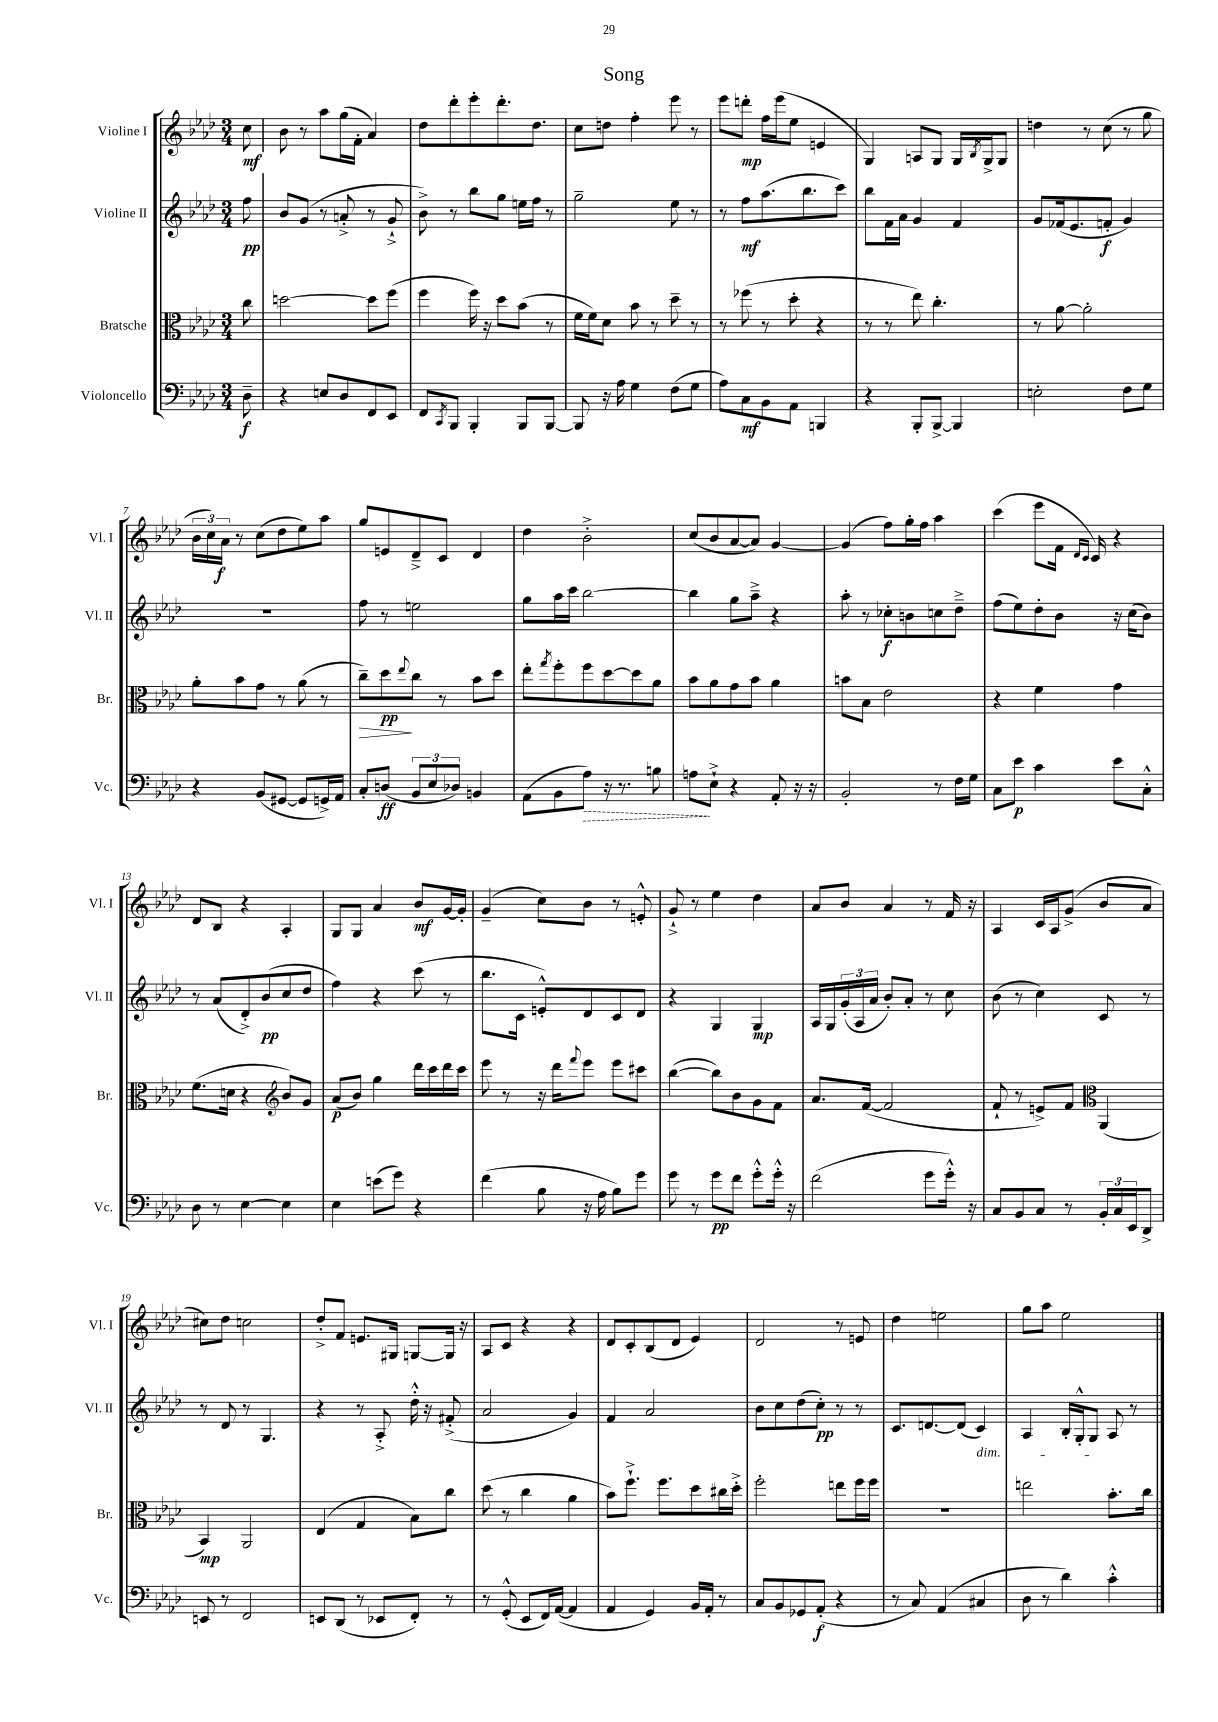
\header { title = "Song" }
<<
\new StaffGroup <<
\new Staff = "s0" \with { instrumentName = "Violine I" shortInstrumentName = "Vl. I" } {
    \clef treble \key aes \major \numericTimeSignature \time 3/4 \partial 8
    c''8\mf |
    bes'8 r8 aes''8 g''16( f'16-. aes'4) |
    des''8 des'''8-. ees'''8-. des'''8.-. des''8. |
    c''8 d''8 f''4-. ees'''8 r8 |
    ees'''8 d'''8-.\mp f''16 ees'''16( ees''8 e'4 |
    g4) a8 g8 g16 \acciaccatura { bes8 } g16-> g8 |
    d''4 r8 c''8( r8 g''8 |
    \tuplet 3/2 { bes'16 c''16) aes'16\f } r8 c''8( des''8 ees''8) aes''8 |
    g''8 e'8 des'8---> c'8 des'4 |
    des''4 bes'2-.-> |
    c''8( bes'8 aes'8~ aes'8) g'4~ |
    g'4( f''8) g''16-. f''16 aes''4 |
    c'''4( ees'''8 f'16 \grace { des'16 c'16 } c'16) r4 |
    des'8 bes8 r4 aes4-. |
    g8 g8 aes'4 bes'8\mf g'16~ g'16-. |
    g'4--( c''8) bes'8 r8 e'8-.-^ |
    g'8-!-> r8 ees''4 des''4 |
    aes'8 bes'8 aes'4 r8 f'16 r16 |
    aes4 c'16 aes16 g'8->( bes'8 aes'8 |
    cis''8) des''8 c''2 |
    des''8-.-> f'8 e'8. gis16 g8~ g16 r16 |
    aes8 c'8 r4 r4 |
    des'8 c'8-. bes8( des'8 ees'4) |
    des'2 r8 e'8 |
    des''4 e''2 |
    g''8 aes''8 ees''2 \bar "|." |
}
\new Staff = "s1" \with { instrumentName = "Violine II" shortInstrumentName = "Vl. II" } {
    \clef treble \key aes \major \numericTimeSignature \time 3/4 \partial 8
    f''8\pp |
    bes'8 g'8( r8 a'8-.-> r8 g'8-!-> |
    bes'8->) r8 bes''8 g''8 e''16 f''16 r8 |
    g''2-- ees''8 r8 |
    r8 f''8\mf aes''8.( bes''8. c'''8) |
    bes''8 f'16 aes'16 g'4 f'4 |
    g'8 fes'16( ees'8. f'8-.\f g'4) |
    R2. |
    f''8 r8 e''2 |
    g''8 aes''16 c'''16 bes''2~ |
    bes''4 g''8 aes''8---> r4 |
    aes''8-. r8 ces''8-.\f b'8 c''8 des''8---> |
    f''8( ees''8) des''8-. bes'8 r16 c''16( bes'8) |
    r8 aes'8( des'8-.->) bes'8\pp( c''8 des''8 |
    f''4) r4 c'''8( r8 |
    bes''8. c'16 e'8-.-^) des'8 c'8 des'8 |
    r4 g4 g4\mp |
    aes16 g16 \tuplet 3/2 { g'16-.( aes16 aes'16 } bes'8-.) aes'8-. r8 c''8 |
    bes'8( r8 c''4) c'8 r8 |
    r8 des'8 r8 g4. |
    r4 r8 aes8-.-> des''16-.-^ r16 fis'8-.->( |
    aes'2 g'4) |
    f'4 aes'2 |
    bes'8 c''8 des''8( c''8-.\pp) r8 r8 |
    c'8. d'8.~ d'8( c'4\dim) |
    aes4 bes16-. g16-.-^ g8 aes8\! r8 \bar "|." |
}
\new Staff = "s2" \with { instrumentName = "Bratsche" shortInstrumentName = "Br." } {
    \clef alto \key aes \major \numericTimeSignature \time 3/4 \partial 8
    c''8 |
    d''2~ d''8 f''8( |
    f''4 f''16) r16 des''8 bes'8( r8 |
    f'16 f'16) des'8 bes'8 r8 des''8-- r8 |
    r8 fes''8( r8 des''8-. r4 |
    r8 r8 ees''8) c''4.-. |
    r8 aes'8~ aes'2-. |
    aes'8-. bes'8 g'8 r8 aes'8( r8 |
    c''8--\>) des''8\pp\! \appoggiatura { ees''8 } c''8 r8 bes'8 des''8 |
    ees''8-. \acciaccatura { g''8 } f''8-. f''8 des''8~ des''8 aes'8 |
    bes'8 aes'8 g'8 bes'8 aes'4 |
    b'8 bes8 ees'2 |
    r4 f'4 g'4 |
    f'8.( d'16 r4 \clef treble bes'8) g'8 |
    aes'8\p( bes'8) g''4 des'''16 c'''16 des'''16 c'''16 |
    ees'''8 r8 r16 des'''16 \appoggiatura { f'''8 } ees'''8 ees'''8 cis'''8 |
    bes''4~( bes''8) bes'8 g'8 f'8 |
    aes'8. f'16~( f'2 |
    f'8-! r8 e'8->) f'8 \clef alto aes,4( |
    bes,4\mp) aes,2 |
    ees4( g4 bes8) c''8 |
    des''8( r8 c''4 aes'4 |
    bes'8) f''8.-!-> f''8. des''8 cis''16 des''16-.-> |
    f''2-. e''8 f''16 f''16 |
    R2. |
    e''2 bes'8.-. c''16 \bar "|." |
}
\new Staff = "s3" \with { instrumentName = "Violoncello" shortInstrumentName = "Vc." } {
    \clef bass \key aes \major \numericTimeSignature \time 3/4 \partial 8
    des8--\f |
    r4 e8 des8 f,8 ees,8 |
    f,8 \acciaccatura { c,8 } bes,,8 bes,,4-. bes,,8 bes,,8~ |
    bes,,8 r16 aes16 g4 f8( g8 |
    aes8) c8\mf bes,8 aes,8 b,,4 |
    r4 bes,,8-. bes,,8~-> bes,,4 |
    e2-. f8 g8 |
    r4 bes,8( gis,8~ gis,8 g,16->) aes,16 |
    c8-. d8\ff( \tuplet 3/2 { bes,8 ees8 des8) } b,4 |
    aes,8( bes,8 \once \override Hairpin.style = #'dashed-line aes8\>) r16 r8. b8 |
    a8\! ees8-!-> r4 aes,8-. r16 r16 |
    bes,2-. r8 f16 g16 |
    c8 ees'8\p c'4 ees'8 c8-.-^ |
    des8 r8 ees4~ ees4 |
    ees4 e'8( g'8) r4 |
    f'4( bes8 r16 aes16 bes8) g'8 |
    g'8 r8 g'8\pp f'8 g'8-.-^ g'16-.-^ r16 |
    f'2( g'8 g'16-.-^) r16 |
    c8 bes,8 c8 r8 \tuplet 3/2 { bes,16-. c16 ees,16 } des,8-> |
    e,8 r8 f,2 |
    e,8 des,8( r8 ees,8 f,8-.) r8 |
    r8 g,8-.-^( ees,8 f,16) aes,16~( aes,4 |
    aes,4 g,4) bes,16 aes,16-. r8 |
    c8 bes,8 ges,8 aes,8-.\f( r4 |
    r8 c8) aes,4( cis4 |
    des8 r8 des'4) c'4-.-^ \bar "|." |
}
>>
>>
